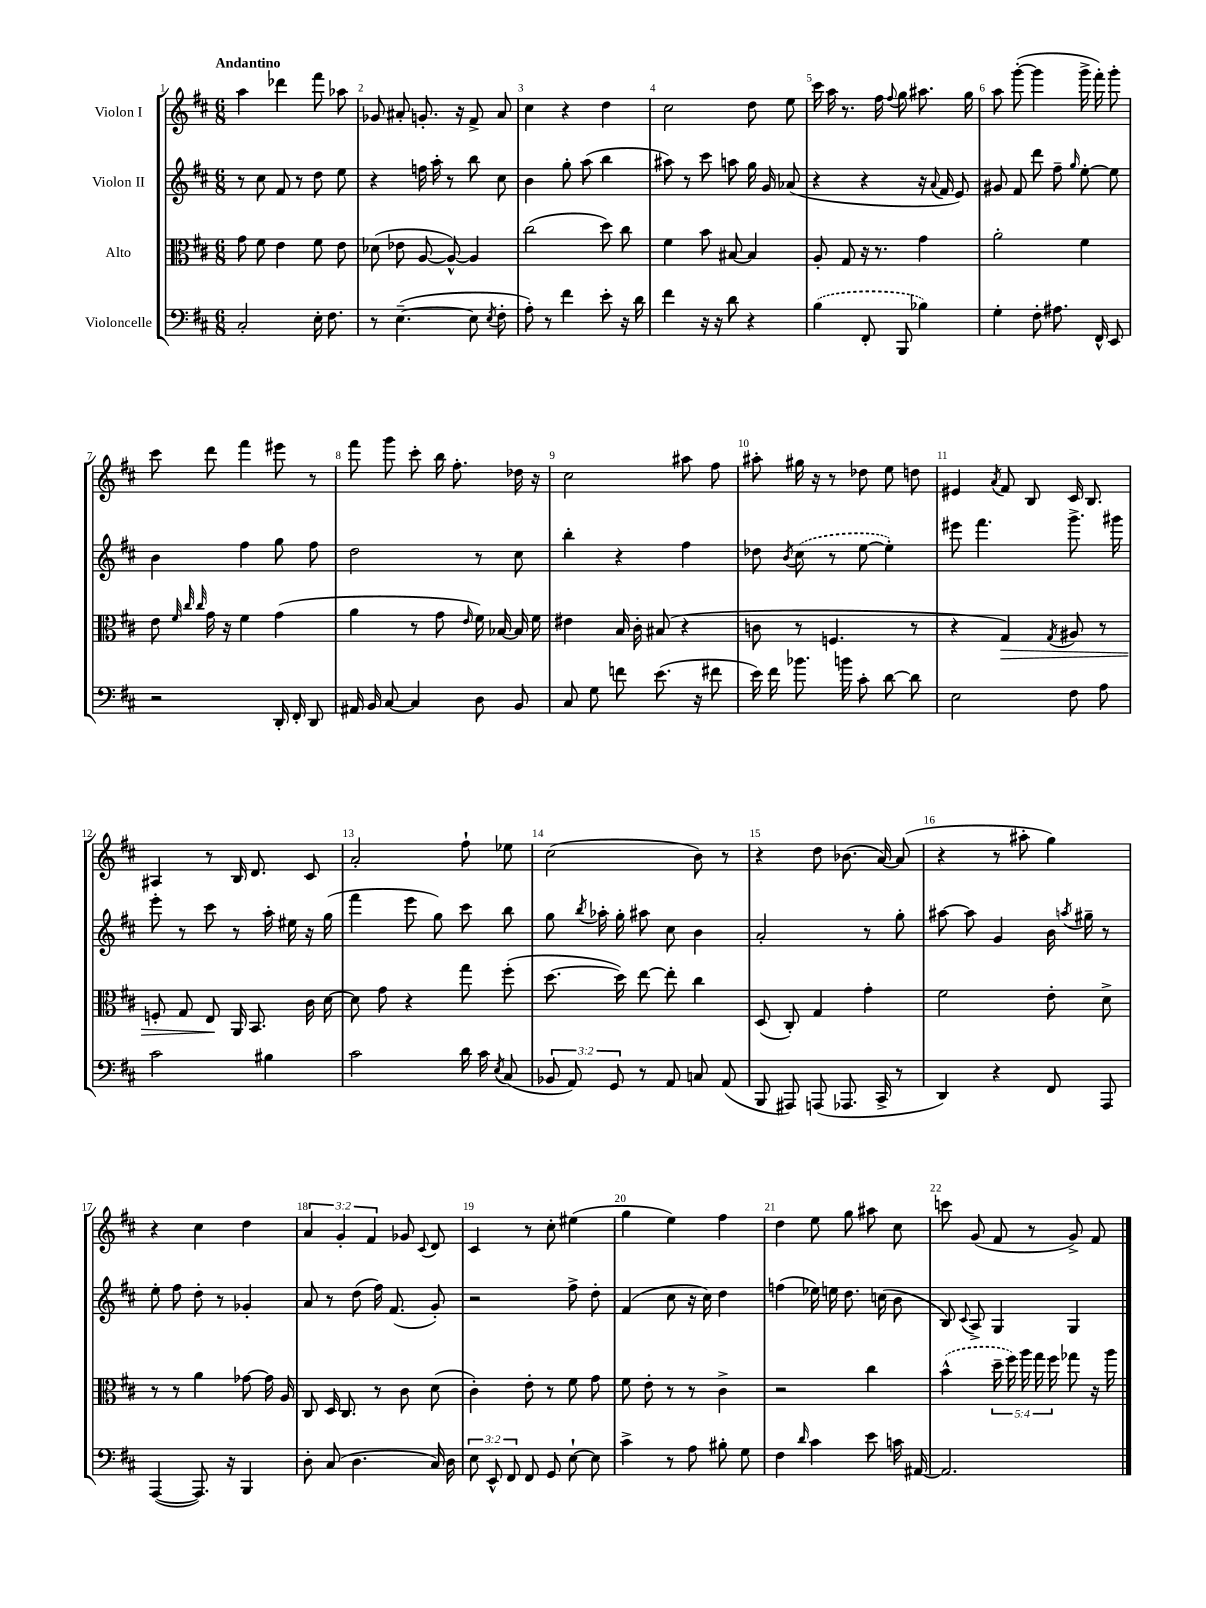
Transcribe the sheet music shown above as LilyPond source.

<<
\new StaffGroup <<
\new Staff = "s0" \with { instrumentName = "Violon I" } {
    \clef treble \key d \major \numericTimeSignature \time 6/8 \override Staff.TupletNumber.text = #tuplet-number::calc-fraction-text \tempo "Andantino"
    \autoBeamOff a''4 des'''4 fis'''8 aes''8 |
    ges'8 ais'8-. g'8.-. r16 fis'8-> ais'8 |
    cis''4 r4 d''4 |
    cis''2 d''8 e''8 |
    cis'''16 a''16 r8. fis''16 \appoggiatura { fis''8 } g''8 ais''8. g''16 |
    a''8 g'''8~-.( g'''4 g'''16-> fis'''16-.) g'''8-. |
    cis'''8 d'''8 fis'''4 eis'''8 r8 |
    fis'''8 g'''8 cis'''8-. b''16 fis''8.-. des''16 r16 |
    cis''2 ais''8 fis''8 |
    ais''8-. gis''16 r16 r8 des''8 e''8 d''8 |
    eis'4 \acciaccatura { a'8 } fis'8 b8 cis'16 b8. |
    ais4 r8 b16 d'8. cis'8 |
    a'2-. fis''8-! ees''8 |
    cis''2( b'8) r8 |
    r4 d''8 bes'8.( a'16~) a'8( |
    r4 r8 ais''8-. g''4) |
    r4 cis''4 d''4 |
    \tuplet 3/2 { a'4 g'4-. fis'4 } ges'8 \appoggiatura { cis'8 } d'8 |
    cis'4 r8 cis''8-. eis''4( |
    g''4 e''4) fis''4 |
    d''4 e''8 g''8 ais''8 cis''8 |
    c'''8 g'8( fis'8 r8 g'8->) fis'8 \bar "|." |
}
\new Staff = "s1" \with { instrumentName = "Violon II" } {
    \clef treble \key d \major \numericTimeSignature \time 6/8
    \autoBeamOff r8 cis''8 fis'8 r8 d''8 e''8 |
    r4 f''16 a''16-. r8 b''8 cis''8 |
    b'4 g''8-. a''8( b''4 |
    ais''8) r8 cis'''8 a''8 g''16 g'16 aes'8( |
    r4 r4 r16 \appoggiatura { a'8 } fis'16 e'8) |
    gis'8 fis'8 d'''8 fis''8-- \grace { g''16 } e''8~-. e''8 |
    b'4 fis''4 g''8 fis''8 |
    d''2 r8 cis''8 |
    b''4-. r4 fis''4 |
    des''8 \acciaccatura { b'8 } \once \slurDashed cis''8( r8 e''8~ e''4-.) |
    eis'''8 fis'''4. g'''8.-> gis'''16 |
    e'''8-. r8 cis'''8 r8 a''16-. eis''16 r16 g''16( |
    fis'''4 e'''8 g''8) cis'''8 b''8 |
    g''8 \acciaccatura { b''8 } aes''16-. g''16-. ais''8 cis''8 b'4 |
    a'2-. r8 g''8-. |
    ais''8~ ais''8 g'4 b'16 \acciaccatura { a''8 } gis''16-- r8 |
    e''8-. fis''8 d''8-. r8 ges'4-. |
    a'8 r8 d''8( fis''16) fis'8.( g'8-.) |
    r2 fis''8-> d''8-. |
    fis'4( cis''8 r16 cis''16) d''4 |
    f''4( ees''16) e''16 d''8. c''16( b'8 |
    b8) \appoggiatura { cis'8 } a8-> g4 g4 \bar "|." |
}
\new Staff = "s2" \with { instrumentName = "Alto" } {
    \clef alto \key d \major \numericTimeSignature \time 6/8 \override Staff.TupletNumber.text = #tuplet-number::calc-fraction-text
    \autoBeamOff g'8 fis'8 e'4 fis'8 e'8 |
    des'8( ees'8 a8~ a8~-^) a4 |
    cis''2( d''8) cis''8 |
    fis'4 b'8 bis8~ bis4 |
    a8-. g8 r16 r8. g'4 |
    a'2-. fis'4 |
    e'8 \grace { fis'32 cis''32 cis''32 } g'16 r16 fis'4 g'4( |
    a'4 r8 g'8 \grace { e'16 } fis'16) bes16~ bes16 fis'16 |
    eis'4 b16 cis'16-. bis8( r4 |
    c'8 r8 f4. r8 |
    r4 g4\>) \acciaccatura { g8 } ais8 r8 |
    f8-. g8 e8\! a,16 b,8. cis'16 d'16~ |
    d'8 g'8 r4 g''8 fis''8-.( |
    d''8.~ d''16) e''8~ e''8-. cis''4 |
    d8( cis8-.) g4 g'4-. |
    fis'2 e'8-. d'8-> |
    r8 r8 a'4 ges'8~ ges'16 a16 |
    cis8 d16 cis8. r8 cis'8 d'8( |
    cis'4-.) e'8-. r8 fis'8 g'8 |
    fis'8 e'8-. r8 r8 cis'4-> |
    r2 cis''4 |
    \once \slurDashed b'4-^( \tuplet 5/4 { d''16-- fis''16) a''16 g''16 fis''16 } ges''8 r16 a''16 \bar "|." |
}
\new Staff = "s3" \with { instrumentName = "Violoncelle" } {
    \clef bass \key d \major \numericTimeSignature \time 6/8 \override Staff.TupletNumber.text = #tuplet-number::calc-fraction-text
    \autoBeamOff cis2-. e16-. fis8. |
    r8 e4.~--( e8 \acciaccatura { e8 } fis8-. |
    a8-.) r8 fis'4 e'8-. r16 d'16 |
    fis'4 r16 r16 d'8 r4 |
    \once \slurDashed b4( fis,8-. b,,8 bes4) |
    g4-. fis8-. ais8. fis,16-^ e,8 |
    r2 d,16-. fis,16-. d,8 |
    ais,16 b,16 cis8~ cis4 d8 b,8 |
    cis8 g8 f'8 e'8.( r16 fis'8 |
    e'16) fis'16 bes'8. b'16 cis'8-. d'8~ d'8 |
    e2 fis8 a8 |
    cis'2 bis4 |
    cis'2 d'16 cis'16 \acciaccatura { e8 } cis8( |
    \tuplet 3/2 { bes,8 a,8) g,8 } r8 a,8 c8 a,8( |
    b,,8 ais,,8) a,,8( aes,,8. cis,16-> r8 |
    d,4) r4 fis,8 a,,8 |
    a,,4~( a,,8.) r16 b,,4 |
    d8-. cis8( d4. cis16) d16 |
    \tuplet 3/2 { e8 e,8-^ fis,8 } fis,8 g,8 e8~-! e8 |
    cis'4-> r8 a8 bis8-. g8 |
    fis4 \grace { d'16 } cis'4 e'8 c'16 ais,16~ |
    ais,2. \bar "|." |
}
>>
>>
\layout { \context { \Score \override BarNumber.break-visibility = ##(#f #t #t) barNumberVisibility = #all-bar-numbers-visible } }
